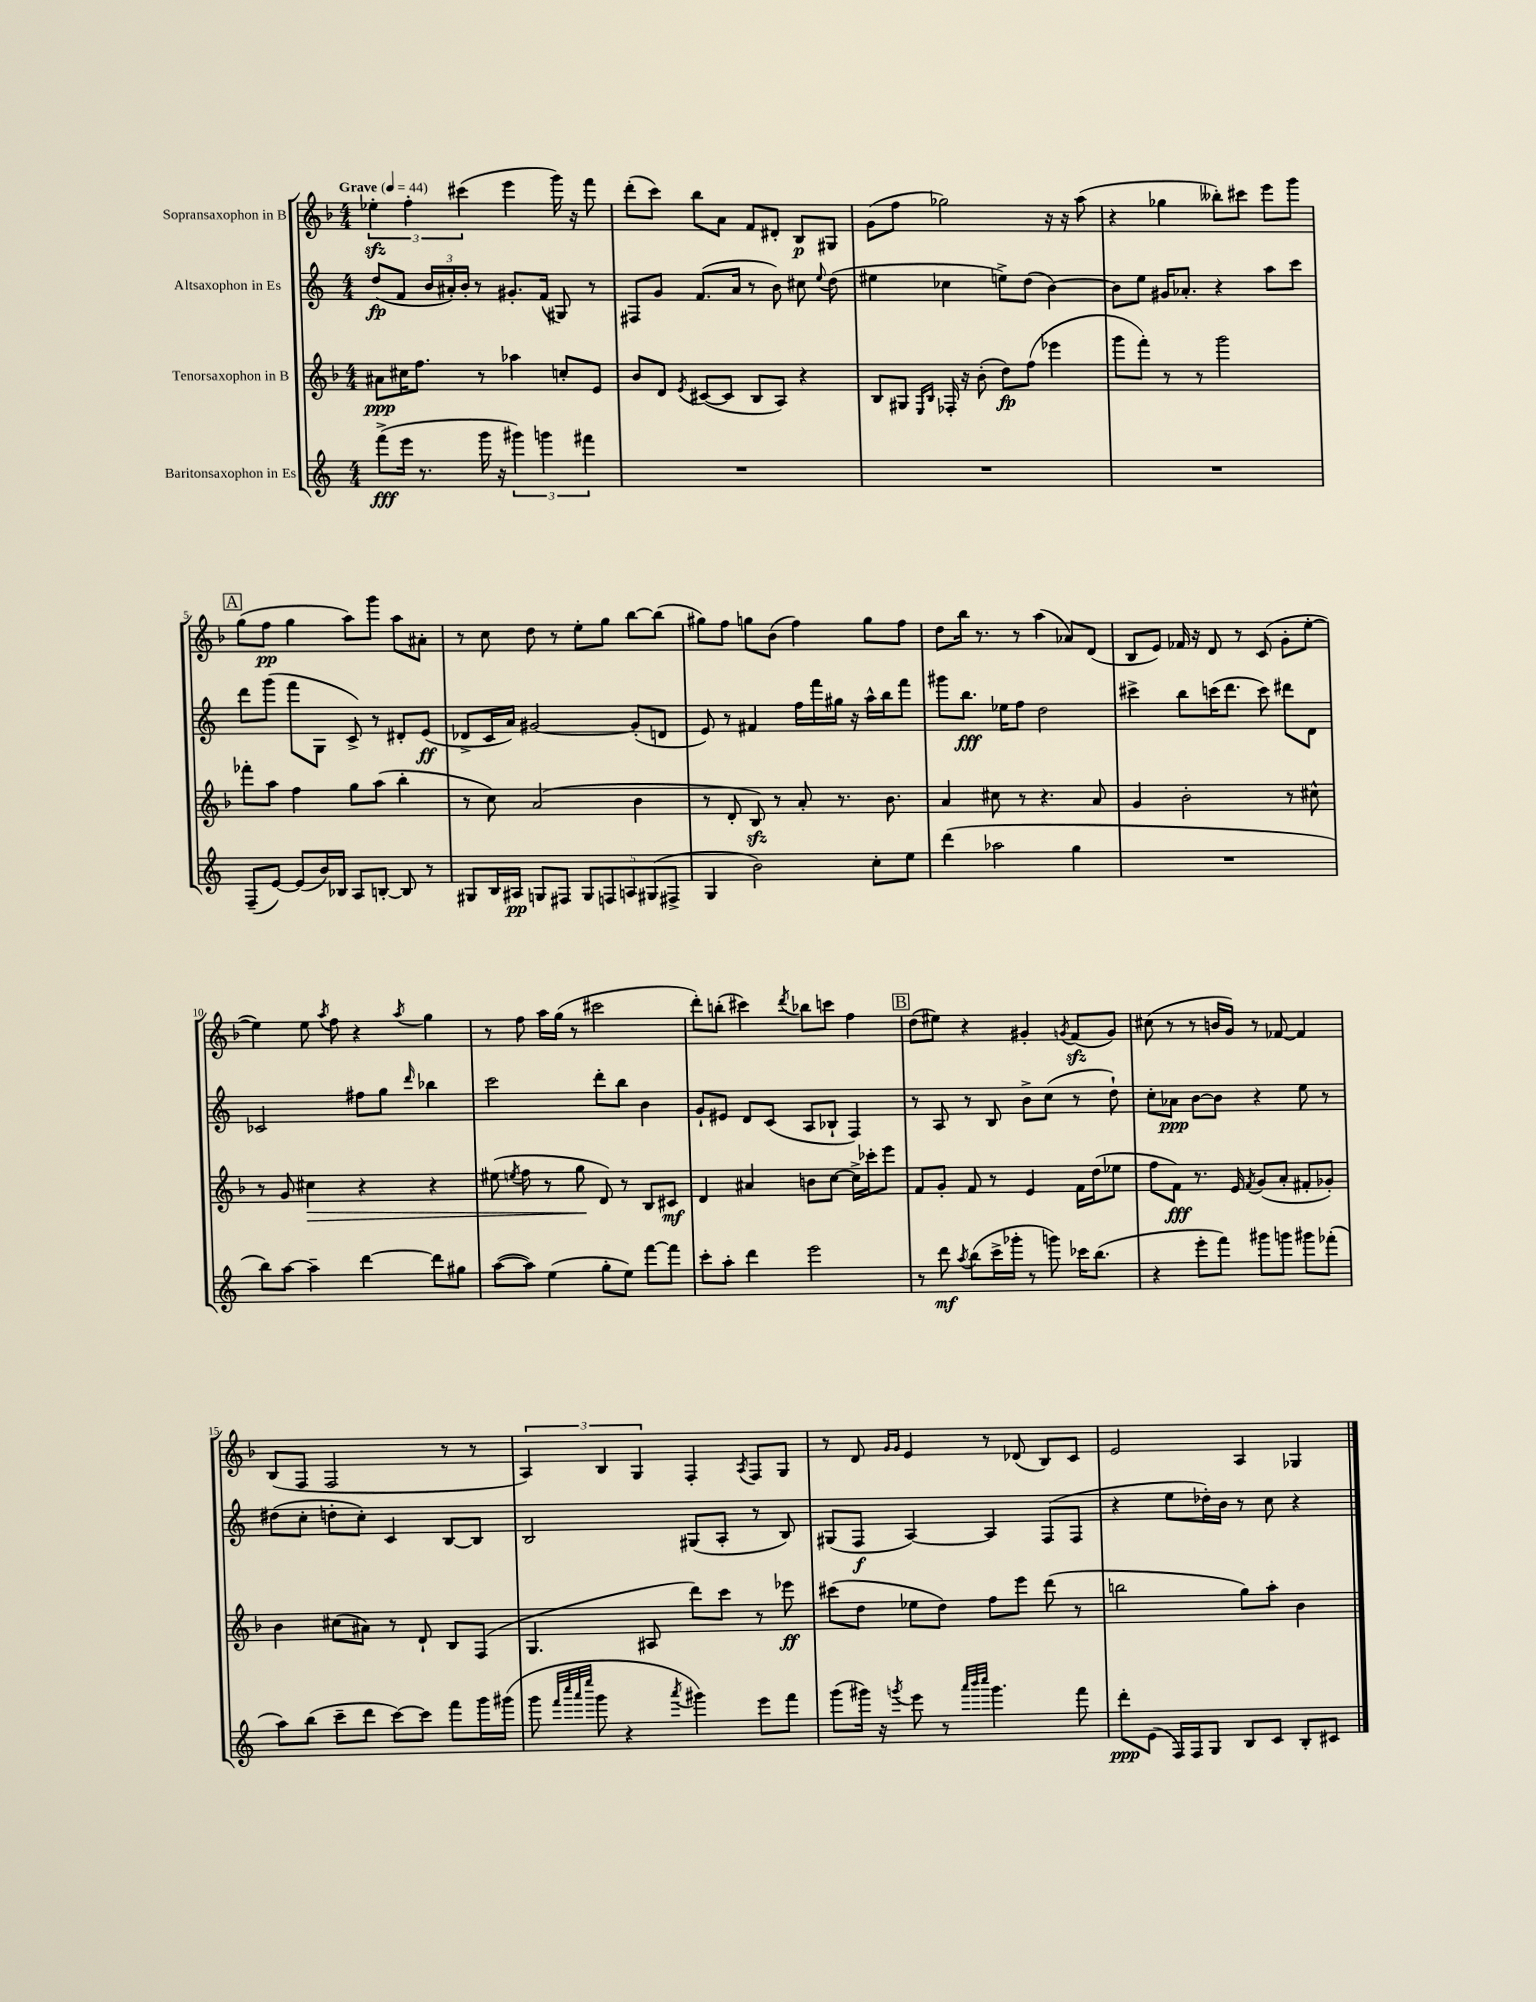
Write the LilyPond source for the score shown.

<<
\new StaffGroup <<
\new Staff = "s0" \with { instrumentName = "Sopransaxophon in B" } {
    \clef treble \key f \major \numericTimeSignature \time 4/4 \tempo "Grave" 4 = 44
    \autoBeamOff \tuplet 3/2 { ees''4-.\sfz f''4-. cis'''4( } e'''4 g'''16) r16 f'''8 |
    d'''8[-.( c'''8]) bes''8[ a'8] f'8[ dis'8]-. bes8[\p gis8] |
    g'8[( f''8] ges''2) r16 r16 a''8( |
    r4 ges''4 beses''8[-.) cis'''8] e'''8[ g'''8] |
    \mark \markup { \box "A" } g''8[( f''8]\pp g''4 a''8[) g'''8] a''8[ ais'8]-. |
    r8 c''8 d''8 r8 e''8[-. g''8] bes''8[~ bes''8]( |
    gis''8[) f''8] g''8[ bes'8]( f''4) g''8[ f''8] |
    d''8[ bes''16] r8. r8 a''4( aes'8[) d'8]( |
    bes8[ e'8]) fes'16 r16 d'8 r8 c'8( g'8[-. e''8]~-. |
    e''4) e''8 \acciaccatura { a''8 } f''8 r4 \acciaccatura { a''8 } g''4 |
    r8 f''8 a''16[ g''16]( r8 cis'''2 |
    d'''8[-.) b''8]-.( cis'''4) \acciaccatura { d'''8 } bes''8[ c'''8] f''4 |
    \mark \markup { \box "B" } d''8[( eis''8]) r4 gis'4-. \acciaccatura { g'8 } f'8[\sfz( g'8]) |
    cis''8( r8 r8 b'16[ g'16]) r8 fes'8~ fes'4 |
    bes8[( f8] f2 r8 r8 |
    \tuplet 3/2 { a4) bes4 g4 } f4-. \acciaccatura { a8 } f8[ g8] |
    r8 d'8 \grace { g'16[ g'16] } e'4 r8 des'8( bes8[) c'8] |
    e'2 a4 ges4 \bar "|." |
}
\new Staff = "s1" \with { instrumentName = "Altsaxophon in Es" } {
    \clef treble \key c \major \numericTimeSignature \time 4/4
    \autoBeamOff d''8[\fp( f'8] \tuplet 3/2 { b'16[ ais'16-.) b'16]-. } r8 gis'8.[-. f'16]( gis8) r8 |
    fis8[ g'8] f'8.[( a'16] r8 b'8) cis''8 \appoggiatura { e''8 } d''8( |
    eis''4 ces''4 e''8[->) d''8]( b'4~) |
    b'8[ e''8] gis'16[ aes'8.]-. r4 a''8[ c'''8] |
    \mark \markup { \box "A" } d'''8[ g'''8]( f'''8[ g8] c'8->) r8 dis'8[-. e'8]\ff( |
    des'8[-> c'16 a'16]) gis'2~ gis'8[-.( d'8] |
    e'8) r8 fis'4 f''16[ f'''16 gis''16] r16 a''16[-^ b''16 f'''8] |
    gis'''8[ b''8.]\fff ees''16[ f''8] d''2 |
    cis'''4-> b''8[ c'''16( d'''8.] c'''8) dis'''8[ d'8] |
    ces'2 fis''8[ g''8] \grace { d'''16 } bes''4 |
    c'''2 d'''8[-. b''8] b'4 |
    g'8[-! eis'8] d'8[ c'8]( a8[ bes8]-! f4) |
    \mark \markup { \box "B" } r8 a8 r8 b8 b'8[-> c''8]( r8 d''8-!) |
    c''8[-. aes'8]\ppp b'8[~ b'8] r4 e''8 r8 |
    dis''8[( c''8]-. d''8[-. c''8]-.) c'4 b8[~ b8] |
    b2 gis8[( a8]-. r8 b8) |
    gis8[( f8]\f a4~) a4 f8[( f8] |
    r4 e''8[ des''16-.) b'16] r8 c''8 r4 \bar "|." |
}
\new Staff = "s2" \with { instrumentName = "Tenorsaxophon in B" } {
    \clef treble \key f \major \numericTimeSignature \time 4/4
    \autoBeamOff ais'8[\ppp cis''16 f''8.] r8 aes''4 c''8[-. e'8] |
    bes'8[ d'8] \acciaccatura { e'8 } cis'8[~( cis'8] bes8[ a8]) r4 |
    bes8[ gis8] \grace { e16[ bes16] } fes16-. r16 bes'8-.( d''8[\fp) f''8]( ees'''4 |
    g'''8[ f'''8]-.) r8 r8 g'''2 |
    \mark \markup { \box "A" } fes'''8[-. a''8] f''4 g''8[ a''8]( bes''4-. |
    r8 c''8) a'2( bes'4 |
    r8 d'8-. bes8\sfz) r8 a'8-. r8. bes'8. |
    a'4 cis''8 r8 r4. a'8 |
    g'4 bes'2-. r8 cis''8-^ |
    r8 g'8 cis''4\> r4 r4 |
    eis''8( \acciaccatura { e''8 } f''8 r8 g''8\! d'8) r8 bes8[ cis'8]\mf |
    d'4 ais'4 b'8[ c''8]~ c''16[-> ces'''16-. e'''8] |
    \mark \markup { \box "B" } f'8[ g'8]-. f'8 r8 e'4 f'16[ d''16( ees''8] |
    f''8[ f'8]\fff) r8. e'16 \acciaccatura { f'8 } g'8[( a'8]-. fis'8[-. ges'8]-.) |
    bes'4 cis''8[( ais'8]) r8 d'8-! bes8[ f8]( |
    g4. ais8 d'''8[) c'''8] r8 ees'''8\ff |
    cis'''8[( d''8] ees''8[ d''8]) f''8[ e'''8] d'''8( r8 |
    b''2 g''8[) a''8]-. bes'4 \bar "|." |
}
\new Staff = "s3" \with { instrumentName = "Baritonsaxophon in Es" } {
    \clef treble \key c \major \numericTimeSignature \time 4/4
    \autoBeamOff f'''8[->\fff( e'''16] r8. g'''16 r16 \tuplet 3/2 { gis'''4) g'''4 fis'''4 } |
    R1 |
    R1 |
    R1 |
    \mark \markup { \box "A" } f8[--( e'8]~) e'8[( b'16) bes16] a8[ b8]~-. b8 r8 |
    gis8[ b16 ais16]\pp g8[ fis8] \tuplet 5/4 { g8[ f8 a8 gis8( fis8]-> } |
    g4 b'2) c''8[-. e''8] |
    d'''4( aes''2 g''4 |
    R1 |
    b''8[) a''8]~ a''4-- d'''4~ d'''8[ gis''8] |
    a''8[~( a''8]) e''4( g''8[-. e''8]) f'''8[~ f'''8] |
    c'''8[-. a''8]-. d'''4 e'''2 |
    \mark \markup { \box "B" } r8 d'''8\mf \acciaccatura { a''8 } b''8[( c'''16-> ges'''16]-. r8 g'''8) ces'''16[ b''8.]( |
    r4 e'''8[-. f'''8]) gis'''8[ g'''8] gis'''8[ fes'''8]-.( |
    a''8[) b''8]( c'''8[-- d'''8] c'''8[~) c'''8] f'''8[ g'''16 gis'''16]( |
    g'''8 \grace { f'''32[ c''''32 a'''32 e''''32] } g'''8 r4 \acciaccatura { a'''8 } gis'''4) e'''8[ f'''8] |
    g'''8[( gis'''16]) r16 \acciaccatura { g'''8 } e'''8 r8 \grace { a'''32[ b'''32 c''''32] } g'''4. f'''8 |
    d'''8[-.\ppp e'8]( f16[) f16 g8] b8[ c'8] b8[-. cis'8] \bar "|." |
}
>>
>>
